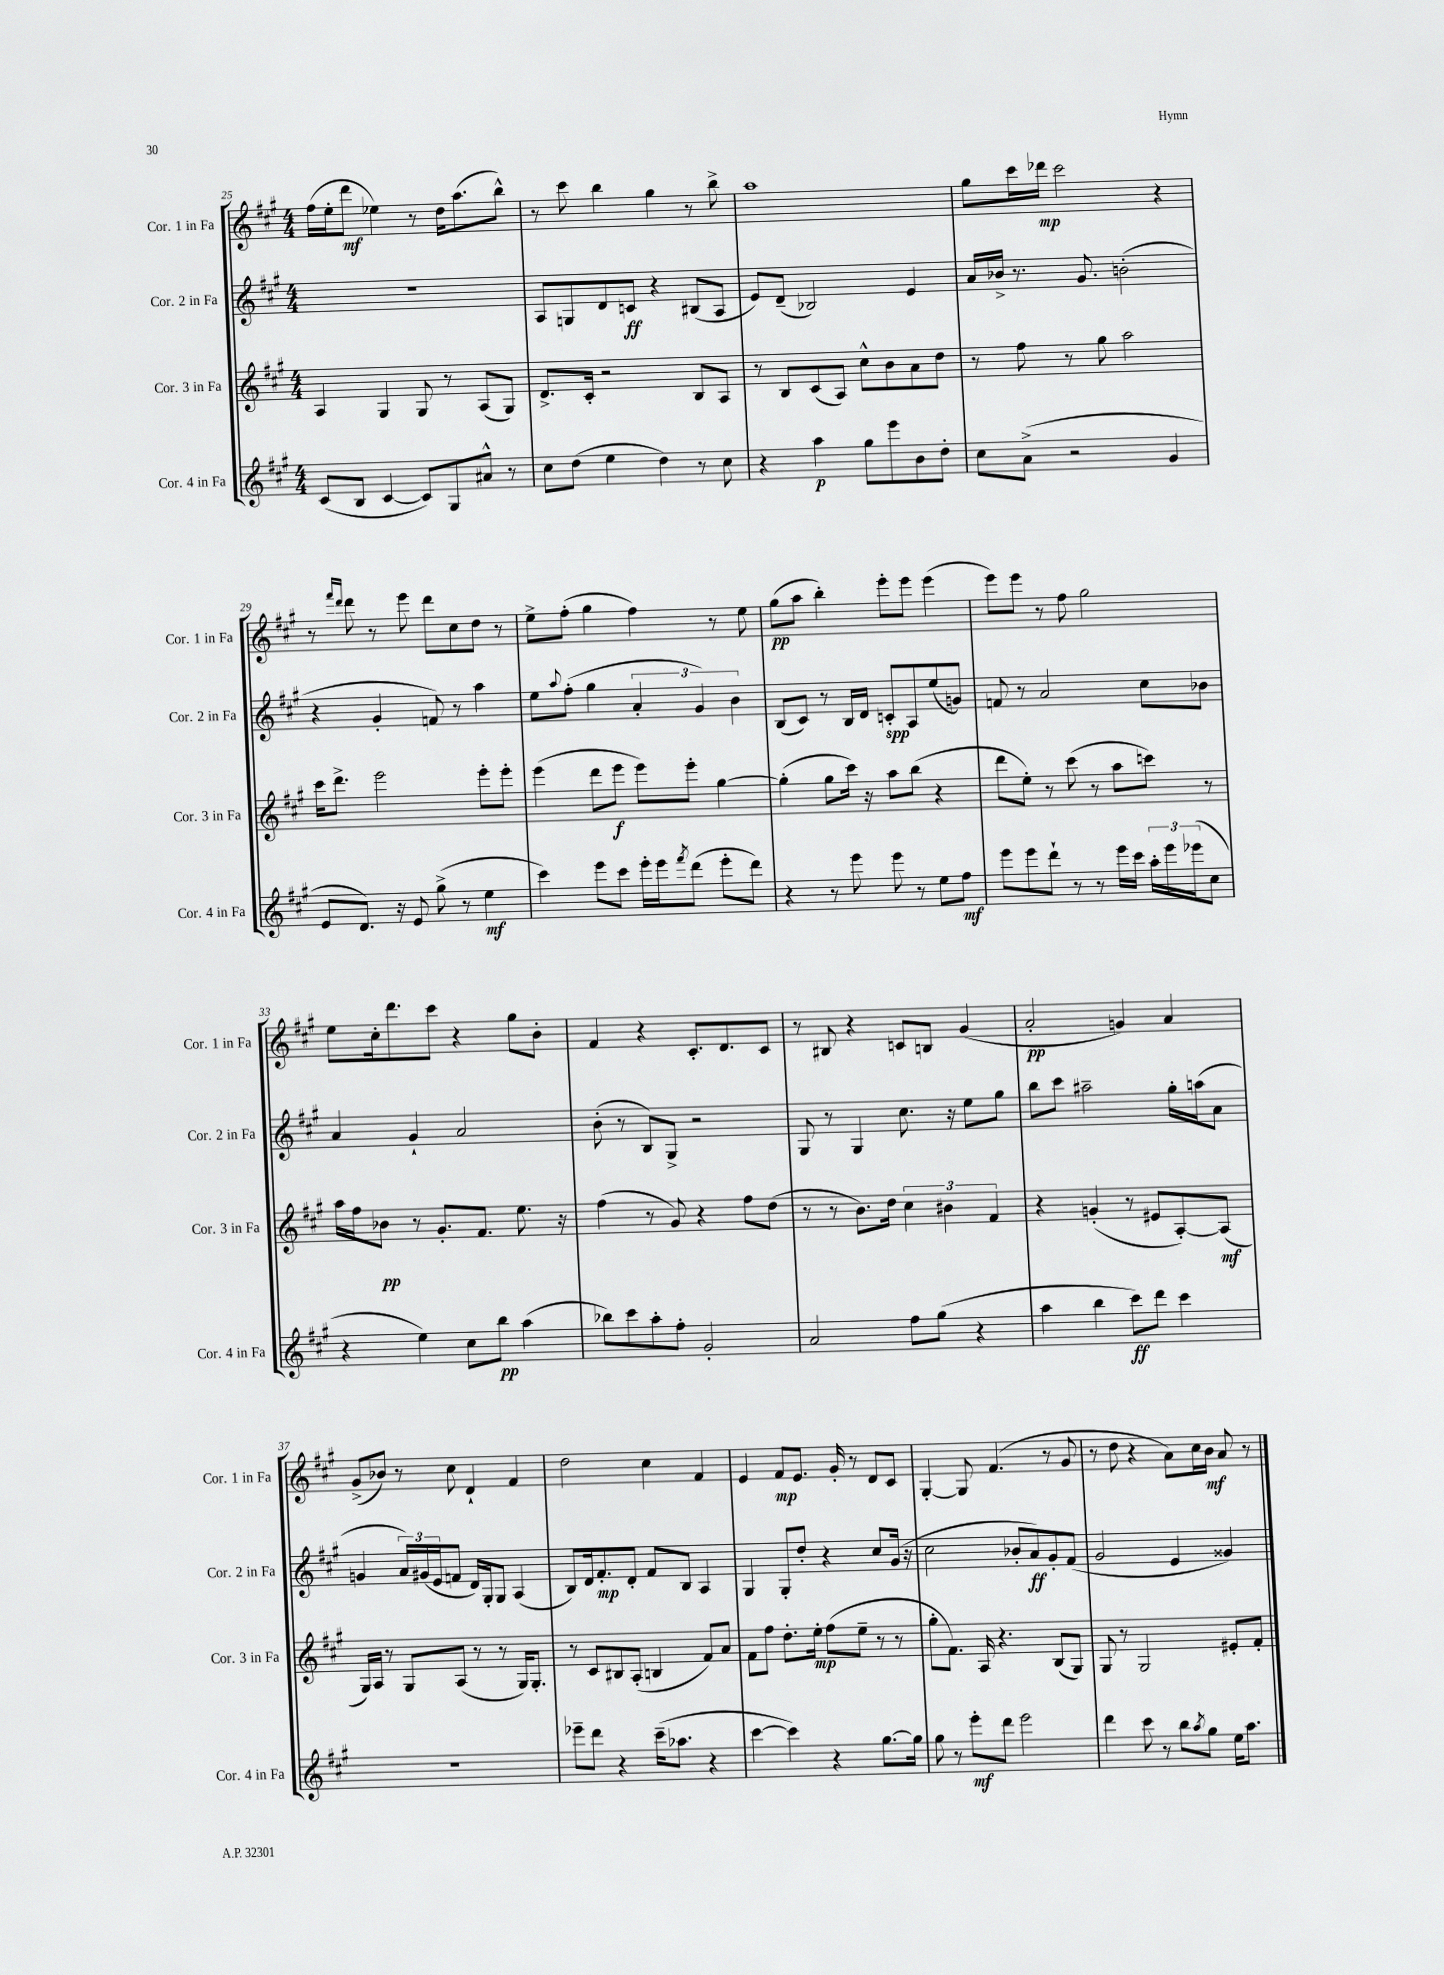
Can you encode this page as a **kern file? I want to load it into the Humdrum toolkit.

**kern	**kern	**kern	**kern
*staff4	*staff3	*staff2	*staff1
*clefG2	*clefG2	*clefG2	*clefG2
*k[f#c#g#]	*k[f#c#g#]	*k[f#c#g#]	*k[f#c#g#]
*M4/4	*M4/4	*M4/4	*M4/4
(8c#	4A	1r	(16ff#
.	.	.	16ee'
8B	.	.	8ddd
[4c#	4G#	.	4ee-)
8c#])	8G#	.	8r
8G#	8r	.	16dd
.	.	.	(8.aa
8a#^^	(8A	.	.
8r	8G#)	.	8bb^^)
=	=	=	=
8cc#	8.d^	8A	8r
(8dd	.	8G	8ccc#
.	16c#'	.	.
4ee	2r	8d	4bb
.	.	8c	.
4dd)	.	4r	4gg#
8r	8B	(8B#	8r
8cc#	8A	8A	8bb^
=	=	=	=
4r	8r	8e)	1aa
.	8B	(8d~	.
4aa	(8c#	2B-)	.
.	8A)	.	.
8gg#	8cc#^^	.	.
8eee	8b	.	.
8b	8a	4e	.
8dd'	8dd	.	.
=	=	=	=
8cc#	8r	16a	8gg#
.	.	16b-^	.
(8a^	8ff#	8.r	16ccc#
.	.	.	16ddd-
2r	8r	.	2ccc#
.	.	8.g#	.
.	8gg#	.	.
.	2aa	(2b'	.
4g#	.	.	4r
=	=	=	=
8e	16ccc#	4r	8r
.	8.ddd^	.	.
.	.	.	16qqfff#
.	.	.	16qqddd
8.d)	.	.	8ddd
.	2eee	4g#'	8r
16r	.	.	.
8e	.	.	8eee
(8gg#^	.	8f)	8ddd
8r	.	8r	8cc#
4ee	8eee'	4aa	8dd
.	8eee'	.	8r
=	=	=	=
4ccc#)	(4eee	8ee	8ee^
.	.	8qqaa	.
.	.	(8ff#'	(8ff#'
8eee	8ddd	4gg#	4gg#
8ccc#	8eee	.	.
16eee'	8eee)	6a'	4ff#)
16eee	.	.	.
8qfff#	.	.	.
(8ddd	8eee'	.	.
.	.	6g#)	.
8eee'	[4gg#	.	8r
.	.	6b	.
8ddd)	.	.	8ee
=	=	=	=
4r	(4gg#']	(8B	(8gg#
.	.	8c#)	8aa
8r	8gg#	8r	4bb')
8eee	16ccc#)	16B	.
.	16r	16d	.
8eee	8aa	8c'	8eee'
8r	(8bb	8A	8eee
8ee	4r	(8ee	(4eee
8ff#	.	8g)	.
=	=	=	=
8eee	8ddd	8f	8eee)
8eee	8ee')	8r	8eee
8ddd`	8r	2a	8r
8r	(8ccc#	.	8ff#
8r	8r	.	2gg#
16eee	8aa	.	.
16ccc#	.	.	.
24aa'	8ccc)	8cc#	.
24eee	.	.	.
(24eee-	.	.	.
8cc#	8r	8b-	.
=	=	=	=
4r	16aa	4a	8ee
.	16ff#	.	.
.	8b-	.	16cc#'
.	.	.	8.ddd
4ee)	8r	4g#`	.
.	8.g#'	.	8ccc#
8cc#	.	2a	4r
.	8.f#	.	.
8bb	.	.	.
(4aa	8.ee	.	8gg#
.	.	.	8b'
.	16r	.	.
=	=	=	=
8bb-)	(4ff#	(8b'	4f#
8ccc#	.	8r	.
8aa'	8r	8B)	4r
8ff#'	8g#)	8G#^	.
2g#'	4r	2r	8.c#'
.	.	.	8.d
.	8ff#	.	.
.	(8dd	.	8c#
=	=	=	=
2a	8r	8G#	8r
.	8r	8r	8B#
.	8.b)	4G#	4r
.	16dd	.	.
8ff#	6cc#	8.cc#	8c
(8gg#	.	.	8B
.	6b#	.	.
.	.	16r	.
4r	.	8ee	(4g#
.	6f#	.	.
.	.	8gg#	.
=	=	=	=
4aa	4r	8bb	2a'
.	.	8ccc#	.
4bb	(4g'	2aa#~	.
8ccc#)	8r	.	4g)
8ddd	8e#	.	.
4ccc#	[8A')	16gg#'	4a
.	.	(16aa	.
.	(8A]	8a	.
=	=	=	=
1r	16G#)	4g	(8g#^
.	16A	.	.
.	8r	.	8b-)
.	8G#	24a)	8r
.	.	(24g#	.
.	.	24e	.
.	(8A	8f	8cc#
.	8r	16d)	4d`
.	.	16G#'	.
.	8r	8G#	.
.	16G#)	(4A	4f#
.	8.G#'	.	.
=	=	=	=
8eee-~	8r	8B)	2dd
8ddd	8c#	16d	.
.	.	8.f#'	.
4r	8B#	.	.
.	(8A'	8d'	.
(16ccc#~	4B	8f#	4cc#
8.aa-	.	.	.
.	.	8B	.
4r	8f#)	4A	4f#
.	8a	.	.
=	=	=	=
[4ccc#	8f#	4G#	4e
.	8ff#	.	.
4ccc#])	8.dd'	8G#'	8f#
.	.	8dd'	8.e
.	16ee'	.	.
4r	(8ff#	4r	.
.	.	.	16g#'
.	8ee~	.	8r
[8.gg#	8r	8cc#	8d
.	8r	(16g#	8c#
16gg#]	.	16r	.
=	=	=	=
8gg#	8gg#'	2cc#	[4G#'
8r	8.f#)	.	.
8eee'	.	.	8G#]
.	16A	.	.
8ddd	4.r	.	(4.f#
2eee	.	8b-'	.
.	.	8a)	.
.	(8B	8g#'	8r
.	8G#)	(8f#	8g#
=	=	=	=
4ddd	8G#	2g#	8r
.	8r	.	8dd
8ccc#	2G#	.	4r
8r	.	.	.
8bb	.	4e	8a)
8qaa	.	.	.
8gg#	.	.	16cc#
.	.	.	16b
16ee	8e#'	4g##)	8a
8.aa	.	.	.
.	8f#'	.	8r
==	==	==	==
*-	*-	*-	*-
